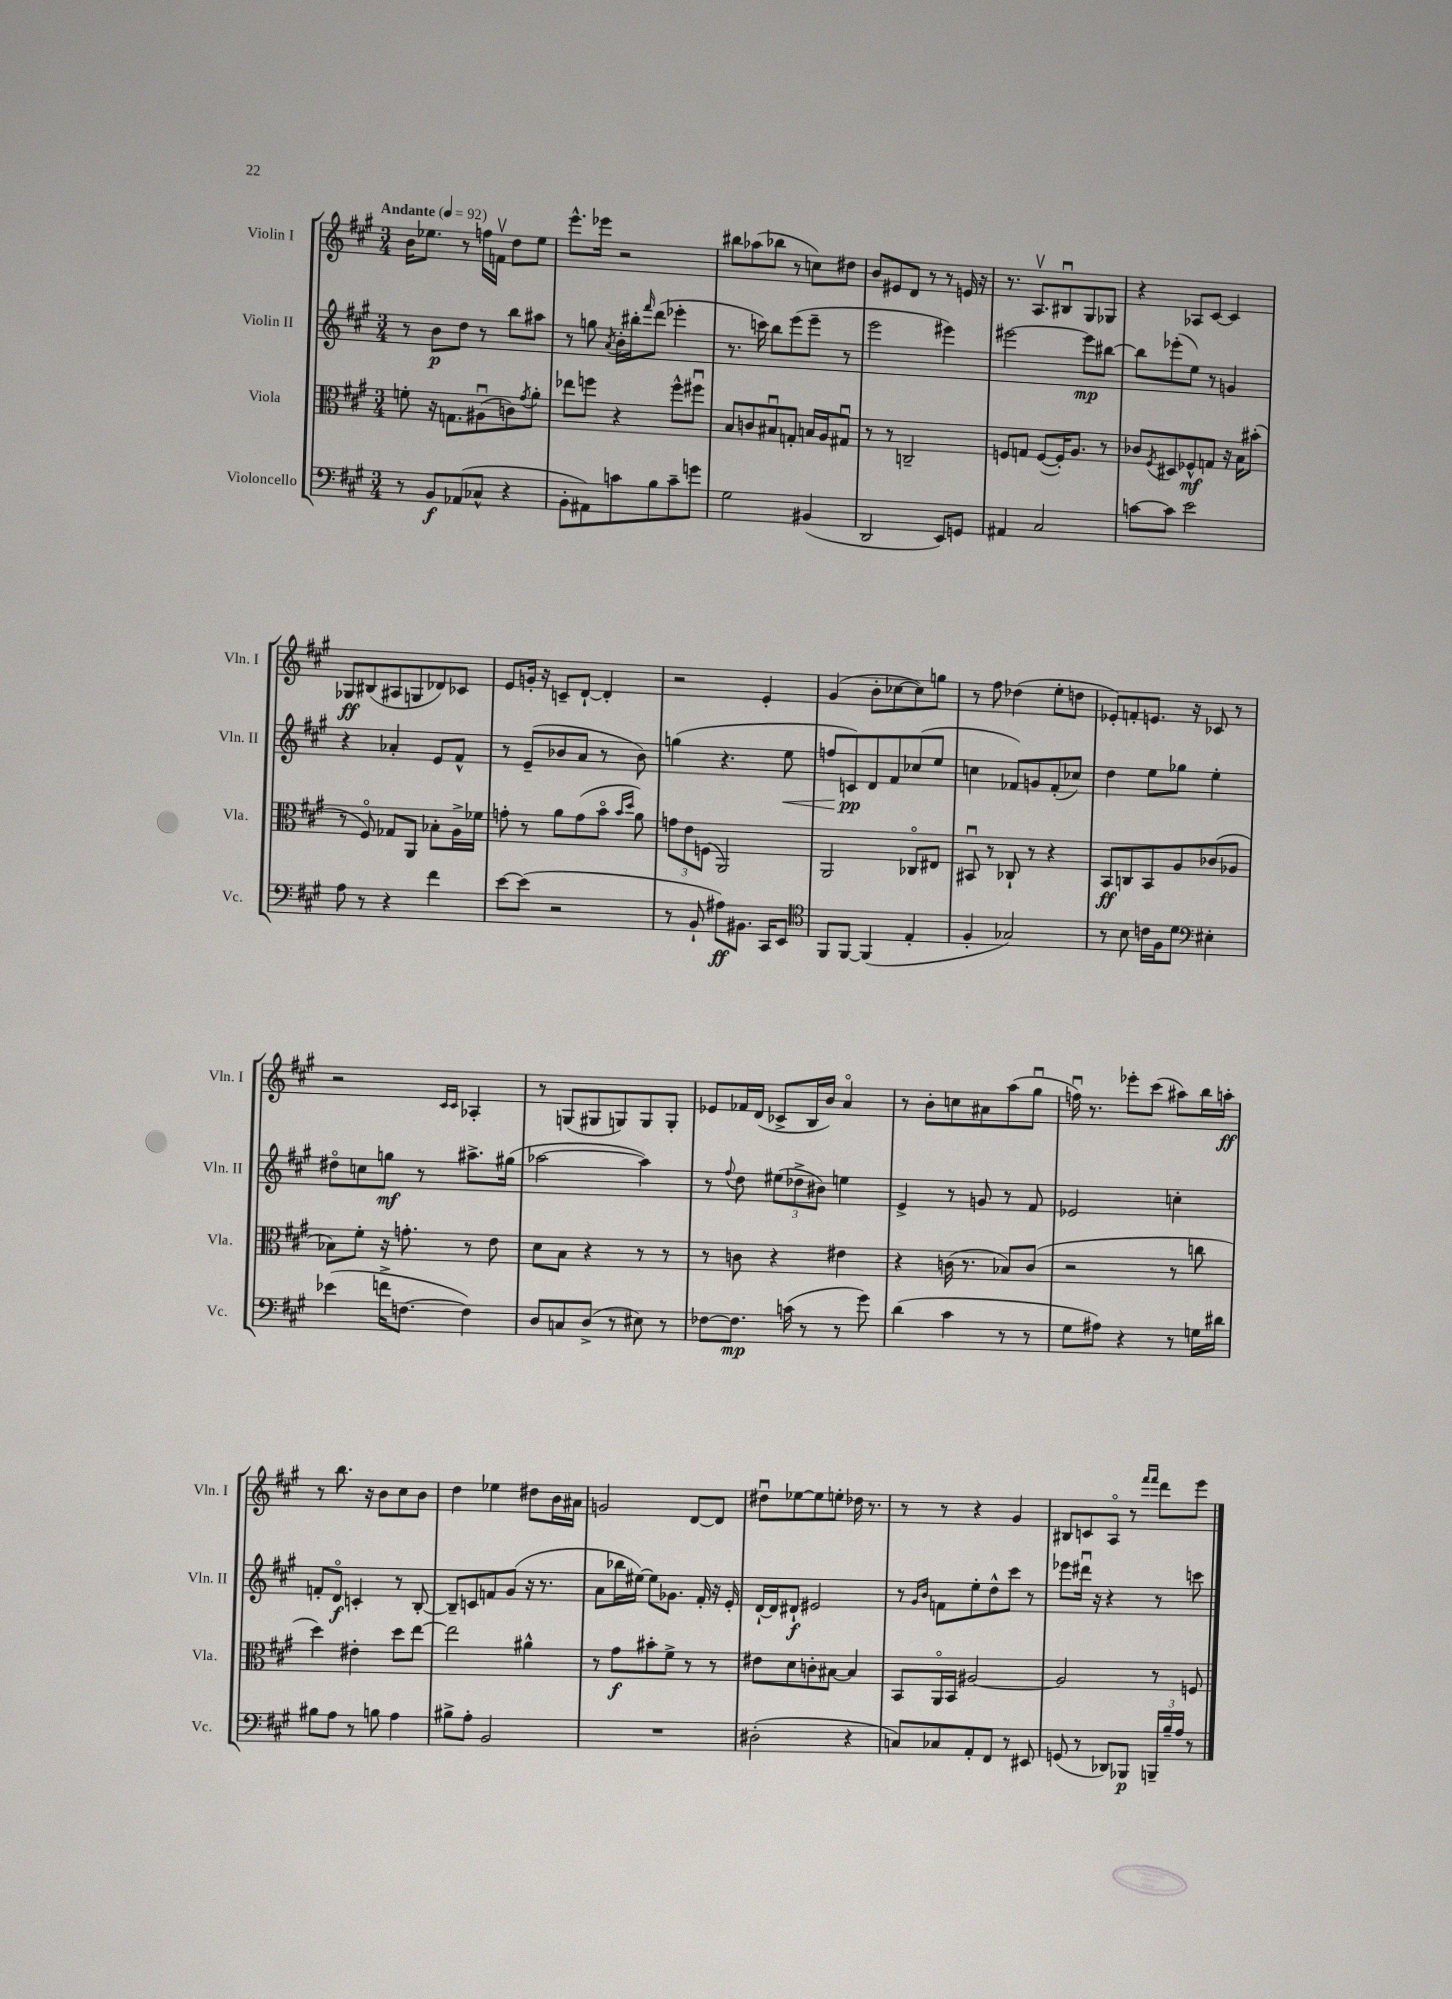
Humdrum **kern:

**kern	**dynam	**kern	**dynam	**kern	**dynam	**kern	**dynam
*part4	*part4	*part3	*part3	*part2	*part2	*part1	*part1
*staff4	*staff4	*staff3	*staff3	*staff2	*staff2	*staff1	*staff1
*I"Violoncello	*	*I"Viola	*	*I"Violin II	*	*I"Violin I	*
*I'Vc.	*	*I'Vla.	*	*I'Vln. II	*	*I'Vln. I	*
*clefF4	*	*clefC3	*	*clefG2	*	*clefG2	*
*k[f#c#g#]	*	*k[f#c#g#]	*	*k[f#c#g#]	*	*k[f#c#g#]	*
*M3/4	*	*M3/4	*	*M3/4	*	*M3/4	*
*MM92	*	*MM92	*	*MM92	*	*MM92	*
=1	=1	=1	=1	=1	=1	=1	=1
!	!	!	!	!	!	!LO:TX:a:B:t=Andante	!
8r	.	8fn'\	.	8r	.	16b\KL	.
.	.	.	.	.	.	8.ee-X\J	.
8BB/L	f	16r	.	8b\L	p	.	.
.	.	8.Gn\L	.	.	.	.	.
(8AA-X/	.	.	.	8dd\J	.	8r	.
8C-X^^/J	.	(8A#Xu\	.	8r	.	16ffn\LL	.
.	.	.	.	.	.	16fnv\JJ	.
4r	.	8cn\)	.	8bb\L	.	8dd\L	.
.	.	8qg#/	.	.	.	.	.
.	.	8a'\J	.	8aa#X\J	.	8ee-\J	.
=2	=2	=2	=2	=2	=2	=2	=2
8BB'\L	.	8ee-X\L	.	8r	.	8.eee^^\L	.
8AA#X\)	.	8ffn\J	.	8ggn\	.	.	.
.	.	.	.	.	.	16eee-X\Jk	.
.	.	.	.	8qa/	.	.	.
8cn\	.	4r	.	16b'\LL	.	2r	.
.	.	.	.	16bb#X'\J	.	.	.
.	.	.	.	16qqfff#/	.	.	.
8B\	.	.	.	(8ddd\J	.	.	.
8c~\	.	8ff^^\L	.	4eee-X'\	.	.	.
8gn\J	.	8ff#Xu\J	.	.	.	.	.
=3	=3	=3	=3	=3	=3	=3	=3
2G#\	.	8B/L	.	8.r	.	8bb#X\L	.
.	.	8cn/	.	.	.	(8aa-X\	.
.	.	.	.	16cccn\)	.	.	.
.	.	8B#Xu/	.	8bb\L	.	8bb-X\J	.
.	.	8Gn'/J	.	(8eee\	.	8r	.
(4BB#X/	.	16Bn/LL	.	8eee~\J	.	8ccn\L)	.
.	.	16A/J	.	.	.	.	.
.	.	8G#Xu/J	.	8r	.	8dd#X\J	.
=4	=4	=4	=4	=4	=4	=4	=4
2DD/	.	8r	.	2eee\	.	8b/L	.
.	.	8r	.	.	.	8e#X/	.
.	.	2Cn~/	.	.	.	8d/J	.
.	.	.	.	.	.	8r	.
8EE/L)	.	.	.	4eee#X\)	.	8r	.
8GGn/J	.	.	.	.	.	16en/	.
.	.	.	.	.	.	16r	.
=5	=5	=5	=5	=5	=5	=5	=5
4AA#X/	.	8Fn/L	.	[2eee#X\	.	8.r	.
.	.	8Gn/J	.	.	.	.	.
.	.	.	.	.	.	8.Av/L	.
2C#/	.	([8F/L	.	.	.	.	.
.	.	16F'/K])	.	.	.	8B#Xu/	.
.	.	8.A/J	.	.	.	.	.
.	.	.	.	8eee#\L]	mp	8G#/	.
.	.	8r	.	[8bb#X\J	.	8G-X/J	.
=6	=6	=6	=6	=6	=6	=6	=6
[8cn\L	.	8c-X/L	.	8bb#\L]	.	4r	.
.	.	8qF#/	.	.	.	.	.
8c\J]	.	8D#X/	.	(8eee-X'\	.	.	.
2e\	.	8F-X^^/	mf	8ee\J)	.	8A-X/L	.
.	.	8Gn/J	.	8r	.	[8c#/J	.
.	.	16r	.	4gn/	.	4c#/]	.
.	.	16B\KL	.	.	.	.	.
.	.	(8b#X'\J	.	.	.	.	.
!!LO:LB:g=z
=7	=7	=7	=7	=7	=7	=7	=7
8A\	.	8r	.	4r	.	8G-X/L	ff
8r	.	8F#/)	.	.	.	(8B#X/	.
4r	.	8G-X/L	.	4a-X'/	.	8A#X/	.
.	.	8AA/J	.	.	.	8Gn/	.
4f#\	.	8B-X'\L	.	8e/L	.	8d-X/)	.
.	.	16A^\L	.	8f#^^/J	.	8c-X/J	.
.	.	16f-X\JJ	.	.	.	.	.
=8	=8	=8	=8	=8	=8	=8	=8
[8e\L	.	8gn'\	.	8r	.	8e/L	.
(8e\J]	.	8r	.	(8e~/L	.	16gn'/Jk	.
.	.	.	.	.	.	16r	.
2r	.	8a\L	.	8b-X/	.	8cn~/L	.
.	.	(8g\	.	8a/J	.	[8d`/J	.
.	.	8b\J	.	8r	.	4d'/]	.
.	.	16qqb/LL	.	.	.	.	.
.	.	16qqdd/JJ	.	.	.	.	.
.	.	8a\)	.	8b-\)	.	.	.
=9	=9	=9	=9	=9	=9	=9	=9
8r	.	12gn\L	.	(4ggn\	.	2r	.
.	.	12e\	.	.	.	.	.
8BB`/	.	.	.	.	.	.	.
.	.	(12Fn\J	.	.	.	.	.
8A#X\L)	ff	2AA/)	.	4.r	.	.	.
8.BB#X\J	.	.	.	.	.	.	.
.	.	.	.	.	.	4e'/	.
16CC#/KL	.	.	.	.	.	.	.
!	!	!	!	!	!LO:HP:b	!	!
8EE/J	.	.	.	8ee\	<	.	.
=10	=10	=10	=10	=10	=10	=10	=10
*clefC4	*	*	*	*	*	*	*
8FF#/L	.	2AA/	.	8ffn/L	.	(4g#/	.
[8FF#/J	.	.	.	8cn/)	pp	.	.
(4FF#/]	.	.	.	8d/	[	8b'\L	.
.	.	.	.	8f#/	.	[8cc-X\	.
4E'/	.	8C-X/L	.	(8cc-X/	.	8cc-\])	.
.	.	8E#X/J	.	8ee/J	.	8ggn\J	.
=11	=11	=11	=11	=11	=11	=11	=11
4F#'/	.	8BB#Xu/	.	4ccn\	.	8r	.
.	.	8r	.	.	.	8ff#\	.
2G-X/)	.	8C-X`/	.	8f-X/L)	.	(4dd-X\	.
.	.	8r	.	8gn/	.	.	.
.	.	4r	.	(8f-'/	.	8ee'\L	.
.	.	.	.	8cc-X/J)	.	8ddn\J	.
=12	=12	=12	=12	=12	=12	=12	=12
8r	.	8BB/L	ff	4dd\	.	8e-X'/L)	.
8B\	.	8Cn/	.	.	.	8fn'/	.
16cn\LL	.	8BB/	.	8ee\L	.	8.en/J	.
16F#\J	.	.	.	.	.	.	.
8d\J	.	8A/	.	8gg-X\J	.	.	.
.	.	.	.	.	.	16r	.
*clefF4	*	*	*	*	*	*	*
4E#X'\	.	(8c-X/	.	4ee'\	.	8c-X/	.
.	.	8A-X/J	.	.	.	8r	.
!!LO:LB:g=z
=13	=13	=13	=13	=13	=13	=13	=13
(4e-X\	.	8B-X\L)	.	8dd#X\L	.	2r	.
.	.	8f#'\J	.	8ccn\	.	.	.
16fn^\KL	.	16r	.	8ggn\J	mf	.	.
[8.Fn\J	.	8.gn'\	.	.	.	.	.
.	.	.	.	8r	.	.	.
.	.	.	.	.	.	16qqc#/LL	.
.	.	.	.	.	.	16qqc#/JJ	.
4F\])	.	8r	.	8.aa#X^\L	.	4A-X'/	.
.	.	8e\	.	.	.	.	.
.	.	.	.	(16gg#X\Jk	.	.	.
=14	=14	=14	=14	=14	=14	=14	=14
8D/L	.	8d\L	.	[2aa-X\	.	8r	.
8Cn/	.	8B\J	.	.	.	(8Gn/L	.
(8D^/J	.	4r	.	.	.	8G#X/	.
8r	.	.	.	.	.	8Gn/)	.
8E#X\)	.	8r	.	4aa-\])	.	8G/	.
8r	.	8r	.	.	.	8G'/J	.
=15	=15	=15	=15	=15	=15	=15	=15
[8F-X\L	.	8r	.	8r	.	8e-X/L	.
.	.	.	.	8qqff#/	.	.	.
8.F-\J]	mp	8cn\	.	8dd\	.	16f-X/L	.
.	.	.	.	.	.	(16d/JJ	.
.	.	4r	.	(12ee#X\L	.	8c-X^/L	.
(16cn\	.	.	.	.	.	.	.
.	.	.	.	12dd-X^\	.	.	.
8r	.	.	.	.	.	16B/L	.
.	.	.	.	12b#X\J)	.	.	.
.	.	.	.	.	.	16b/JJ)	.
8r	.	4e#X\	.	4een\	.	4a/	.
8g#\)	.	.	.	.	.	.	.
=16	=16	=16	=16	=16	=16	=16	=16
(4d\	.	4r	.	4e^/	.	8r	.
.	.	.	.	.	.	8b'\L	.
4c#\	.	(16cn\	.	8r	.	8ccn\	.
.	.	8.r	.	.	.	.	.
.	.	.	.	8gn/	.	8a#X\	.
8r	.	8B-X/L)	.	8r	.	(8aa\	.
8r	.	(8c/J	.	8f#/	.	8gg#u\J	.
=17	=17	=17	=17	=17	=17	=17	=17
8G#\L	.	2r	.	2e-X/	.	16ffnu\)	.
.	.	.	.	.	.	8.r	.
8A#X\J)	.	.	.	.	.	.	.
4r	.	.	.	.	.	8eee-X'\L	.
.	.	.	.	.	.	(8ccc#\J	.
8r	.	8r	.	4ccn'\	.	8aa#X\L)	.
16Gn\LL	.	8ccn\	.	.	.	16bb\L	.
16d#X\JJ	.	.	.	.	.	16aan'\JJ	ff
!!LO:LB:g=z
=18	=18	=18	=18	=18	=18	=18	=18
8B#X\L	.	4dd\)	.	8fn'/L	.	8r	.
8A\J	.	.	.	8d/J	f	8.bb\	.
8r	.	4e#X'\	.	4cn'/	.	.	.
.	.	.	.	.	.	16r	.
8Bn\	.	.	.	.	.	8b\L	.
4A\	.	8dd\L	.	8r	.	8cc#\	.
.	.	[8ee\J	.	[8B'/	.	8b\J	.
=19	=19	=19	=19	=19	=19	=19	=19
8B#X^\L	.	2ee\]	.	8B~/L]	.	4dd\	.
8A'\J	.	.	.	8cn/	.	.	.
2BB/	.	.	.	8fn/	.	4ee-X\	.
.	.	.	.	(8g#/J	.	.	.
.	.	4a#X^^\	.	16r	.	8dd#X\L	.
.	.	.	.	8.r	.	.	.
.	.	.	.	.	.	16b\L	.
.	.	.	.	.	.	16a#X\JJ	.
=20	=20	=20	=20	=20	=20	=20	=20
2.r	.	8r	.	8a\L	.	2gn/	.
.	.	8g#\L	f	16bb-X\L	.	.	.
.	.	.	.	[16ee#X\JJ)	.	.	.
.	.	8b#X'\	.	8ee#\L]	.	.	.
.	.	8f#^\J	.	8.g-X\J	.	.	.
.	.	8r	.	.	.	[8d/L	.
.	.	.	.	16f#'/	.	.	.
.	.	8r	.	16r	.	8d/J]	.
.	.	.	.	16e'/	.	.	.
=21	=21	=21	=21	=21	=21	=21	=21
(2D#X'\	.	8e#X\L	.	[16d`/LL	.	8dd#Xu\L	.
.	.	.	.	16d/J]	.	.	.
.	.	8d\	.	8d#X`/J	f	[8ee-X\	.
.	.	8cn'\	.	2e#X/	.	8ee-\]	.
.	.	[8B#X\J	.	.	.	8een'\J	.
4r	.	4B#/]	.	.	.	16dd-X\	.
.	.	.	.	.	.	8.r	.
=22	=22	=22	=22	=22	=22	=22	=22
8Cn/L)	.	8BB/L	.	8r	.	8r	.
.	.	.	.	16qqg#/LL	.	.	.
.	.	.	.	16qqb/JJ	.	.	.
8C-X/	.	16AA/L	.	8fn\L	.	8r	.
.	.	16BB/JJ	.	.	.	.	.
8AA'/	.	[2A#X/	.	8ee'\	.	4r	.
8FF#/J	.	.	.	8dd^^\	.	.	.
8r	.	.	.	8ccc#\J	.	4g#/	.
8EE#X/	.	.	.	8r	.	.	.
=23	=23	=23	=23	=23	=23	=23	=23
(8GGn/	.	2A#/]	.	8eee-X\L	.	8B#X/L	.
8r	.	.	.	16ddd#Xu\Jk	.	8cn/	.
.	.	.	.	16r	.	.	.
8DD-X/L)	.	.	.	4r	.	8A/J	.
8BBB-X/J	p	.	.	.	.	8r	.
.	.	.	.	.	.	16qqfff#/LL	.
.	.	.	.	.	.	16qqfff#/JJ	.
24BBBn~/LL	.	8r	.	8r	.	8ddd\L	.
24B~/	.	.	.	.	.	.	.
24A/JJ	.	.	.	.	.	.	.
8r	.	8Fn/	.	8cccn\	.	8eee\J	.
==	==	==	==	==	==	==	==
*-	*-	*-	*-	*-	*-	*-	*-
